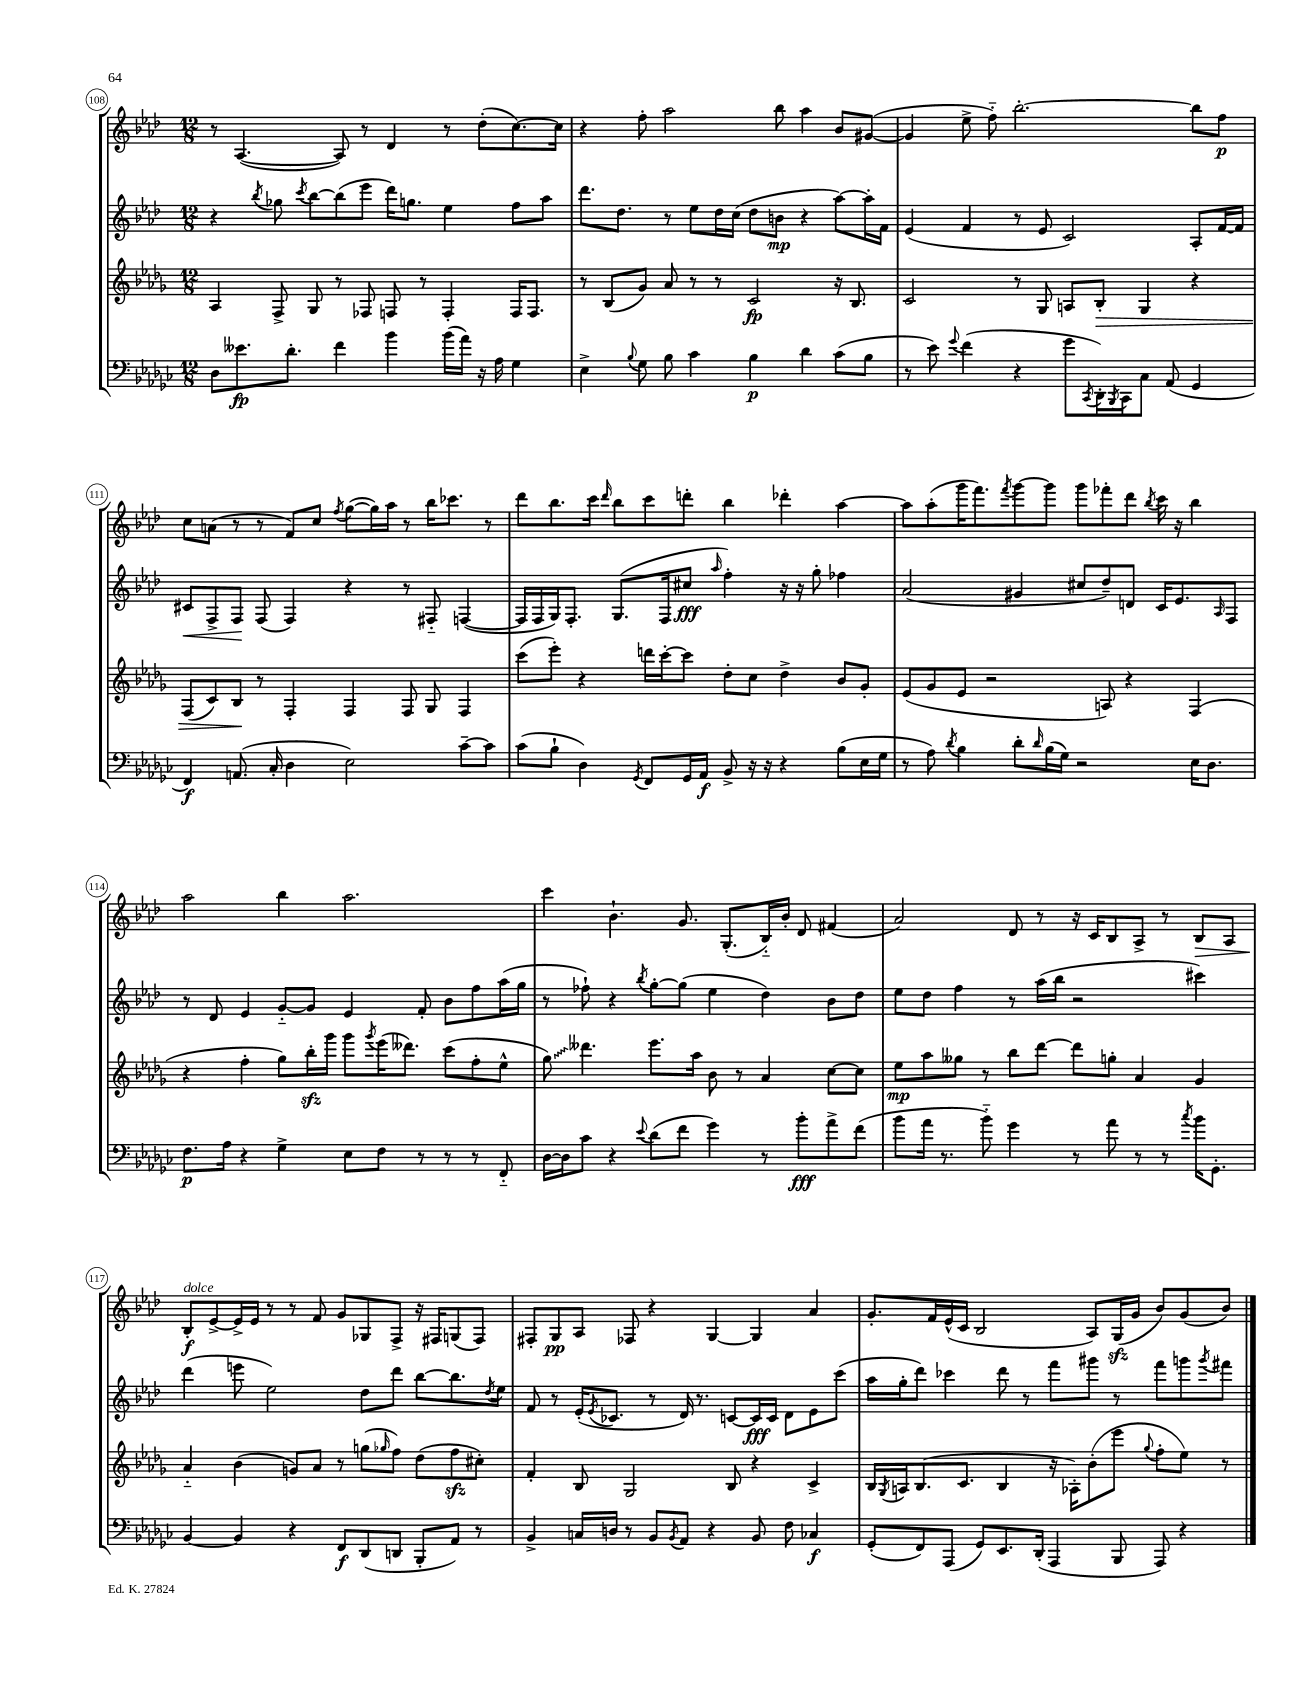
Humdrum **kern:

**kern	**kern	**kern	**kern
*staff4	*staff3	*staff2	*staff1
*clefF4	*clefG2	*clefG2	*clefG2
*k[b-e-a-d-g-c-]	*k[b-e-a-d-g-]	*k[b-e-a-d-]	*k[b-e-a-d-]
*M12/8	*M12/8	*M12/8	*M12/8
8D-	4A-	4r	8r
8.e--	.	.	([4.A-
.	.	8qbb-	.
.	8F^	8gg-	.
8.d-'	.	.	.
.	.	8qccc	.
.	8G-	[8bb-	.
4f	8r	(8bb-]	8A-])
.	8F-	8eee-	8r
4b-	8F	16ddd-)	4d-
.	.	8.gg	.
.	8r	.	.
(16b-	4F'	4ee-	8r
16a-)	.	.	.
16r	.	.	(8dd-'
16A-	.	.	.
4G-	16F	8ff	[8.cc)
.	8.F	.	.
.	.	8aa-	.
.	.	.	16cc]
=	=	=	=
4E-^	8r	8.ddd-	4r
.	(8B-	.	.
.	.	8.dd-	.
8qqB-	.	.	.
8G-	8g-)	.	8ff'
8B-	8a-	8r	2aa-
4c-	8r	8ee-	.
.	8r	16dd-	.
.	.	(16cc	.
4B-	2c	8dd-	.
.	.	8b	8bb-
4d-	.	4r	4aa-
(8c-	16r	[8aa-)	8b-
.	8.B-	.	.
8B-	.	16aa-']	([8g#
.	.	16f	.
=	=	=	=
8r	2c	(4e-	4g#]
8e-)	.	.	.
8qqg-	.	.	.
(4f	.	4f	8ee-^
.	.	.	8ff'~)
4r	8r	8r	[2.bb-'
.	8G-	8e-	.
8g-	8A	2c)	.
8qCC-	.	.	.
16DD-')	8B-'	.	.
8qBBB-	.	.	.
16CC-	.	.	.
8C-	4G-	.	.
(8AA-	.	.	.
4GG-	4r	8A-'	8bb-]
.	.	[16f	8ff
.	.	16f]	.
=	=	=	=
4FF)	(8F	8c#	8cc
.	8c)	8F^	(8a
(8.AA	8B-	8F	8r
.	8r	(8F	8r
16C-'	.	.	.
4D-	4F'	4F)	8f)
.	.	.	8cc
.	.	.	8qff
2E-)	4F	4r	([8gg
.	.	.	16gg])
.	.	.	16aa-
.	8F	8r	8r
.	8G-	8F#'~	16bb-
.	.	.	8.ccc-
[8c-~	4F	([4F	.
8c-]	.	.	8r
=	=	=	=
(8c-	(8ccc	16F]	8ddd-
.	.	16F	.
8B-`	8eee-')	16G)	8.bb-
.	.	8.F'	.
4D-)	4r	.	.
.	.	.	16ccc
.	.	.	16qqddd-
.	.	(8.G	8bb-
8qGG-	.	.	.
8FF	16ddd	.	8ccc
.	[16ccc'	16F	.
16GG-	8ccc]	8cc#	8ddd'
16AA-	.	.	.
.	.	16qqaa-	.
8BB-^	8dd-'	4ff')	4bb-
16r	8cc	.	.
16r	.	.	.
4r	4dd-^	16r	4ddd-'
.	.	16r	.
.	.	8gg'	.
(8B-	8b-	4ff-	[4aa-
16E-	8g-'	.	.
16G-	.	.	.
=	=	=	=
8r	(8e-	(2a-	8aa-]
8A-)	8g-	.	(8aa-'
8qd-	.	.	.
4B-	8e-	.	16ggg
.	.	.	8.fff)
.	2r	.	.
.	.	.	8qfff
8d-'	.	4g#	[8ggg
16qqd-	.	.	.
(16B-	.	.	8ggg]
16G-)	.	.	.
2r	.	8cc#	8ggg
.	8A)	8dd-~)	8fff-'
.	4r	8d	8ddd-
.	.	.	8qbb-
.	.	16c	16ccc
.	.	8.e-	16r
16E-	(4F	.	4bb-
8.D-	.	.	.
.	.	16qqA-	.
.	.	8F	.
=	=	=	=
8.F	4r	8r	2aa-
.	.	8d-	.
16A-	.	.	.
4r	4ff'	4e-	.
4G-^	8gg-)	[8g'~	4bb-
.	16bb-'	8g]	.
.	16ggg-	.	.
8E-	8ggg-	4e-	2.aa-
.	8qggg-	.	.
8F	(16eee-	.	.
.	8.ddd--)	.	.
8r	.	8f'	.
8r	(8ccc	8b-	.
8r	8ff'	8ff	.
8FF'~	8ee-^^	(16aa-	.
.	.	16gg	.
=	=	=	=
[16D-	8gg-)	8r	4ccc
16D-]	.	.	.
8c-	4.ddd--	8ff-`)	.
4r	.	4r	4.b-`
8qqe-	.	8qbb-	.
(8d-	8.eee-	[8gg'	.
8f	.	(8gg]	8.g
.	16aa-	.	.
4g-)	8b-	4ee-	.
.	.	.	(8.G'
.	8r	.	.
8r	4a-	4dd-)	16B-'~)
.	.	.	16b-'
8b-'	.	.	8d-
8a-^	[8cc	8b-	(4f#
(8f	8cc]	8dd-	.
=	=	=	=
8b-	8ee-	8ee-	2a-)
16a-	8aa-	8dd-	.
8.r	.	.	.
.	8gg--	4ff	.
8b-'~)	8r	.	.
4g-	8bb-	8r	8d-
.	[8ddd-	(16aa-	8r
.	.	16bb-	.
8r	8ddd-]	2r	16r
.	.	.	16c
8a-	8gg'	.	8B-
8r	4a-	.	8A-^
8r	.	.	8r
8qcc-	.	.	.
16b-	4g-	4ccc#)	8B-
8.GG-'	.	.	.
.	.	.	8A-
=	=	=	=
[4BB-	4a-'~	(4ddd-	8B-'
.	.	.	[8e-^
4BB-]	(4b-	8eee	16e-^]
.	.	.	16e-
.	.	2ee-)	8r
4r	8g)	.	8r
.	8a-	.	8f
8FF	8r	.	8g
(8DD-	(8gg	8dd-	8G-
.	16qqgg-	.	.
8DD	8ff)	8ddd-	8F^
8BBB-'	(8dd-	[8bb-	16r
.	.	.	16F#
8AA-)	8ff	8.bb-]	(8G
8r	8cc#')	.	8F#)
.	.	8qdd-	.
.	.	16ee-	.
=	=	=	=
4BB-^	4f'	8f	8F#'
.	.	8r	8G
16C	8B-	(16e-'	8A-
.	.	8qe-	.
16D	.	8.c-	.
8r	2G-	.	8F-
8BB-	.	8r	4r
8qBB-	.	.	.
8AA-	.	16d-)	.
.	.	8.r	.
4r	.	.	[4G
.	8B-	[8c	.
8BB-	4r	16c]	4G]
.	.	16c	.
8F	.	8d-	.
4C-	4c^	8e-	4a-
.	.	(8ccc	.
=	=	=	=
(8GG-'	16B-	16aa-	8.g'
.	8qG-	.	.
.	16A	16gg'	.
8FF)	(8.B-	8ddd-)	.
.	.	.	16f
(8AAA-	.	4ccc-	(16e-^^
.	8.c	.	16c
8GG-)	.	.	2B-
8.EE-	4B-	8ddd-	.
.	.	8r	.
(16DD-'	.	.	.
4AAA-	16r	8fff	.
.	16A-')	.	.
.	(8b-'	8ggg#	8A-)
8BBB-	8eee-	8r	(16G
.	.	.	16g
.	8qqgg-	.	.
8AAA-)	8ff'	8fff	8b-)
4r	8ee-)	8ggg	(8g
.	.	8qggg	.
.	8r	8fff#	8b-)
==	==	==	==
*-	*-	*-	*-
